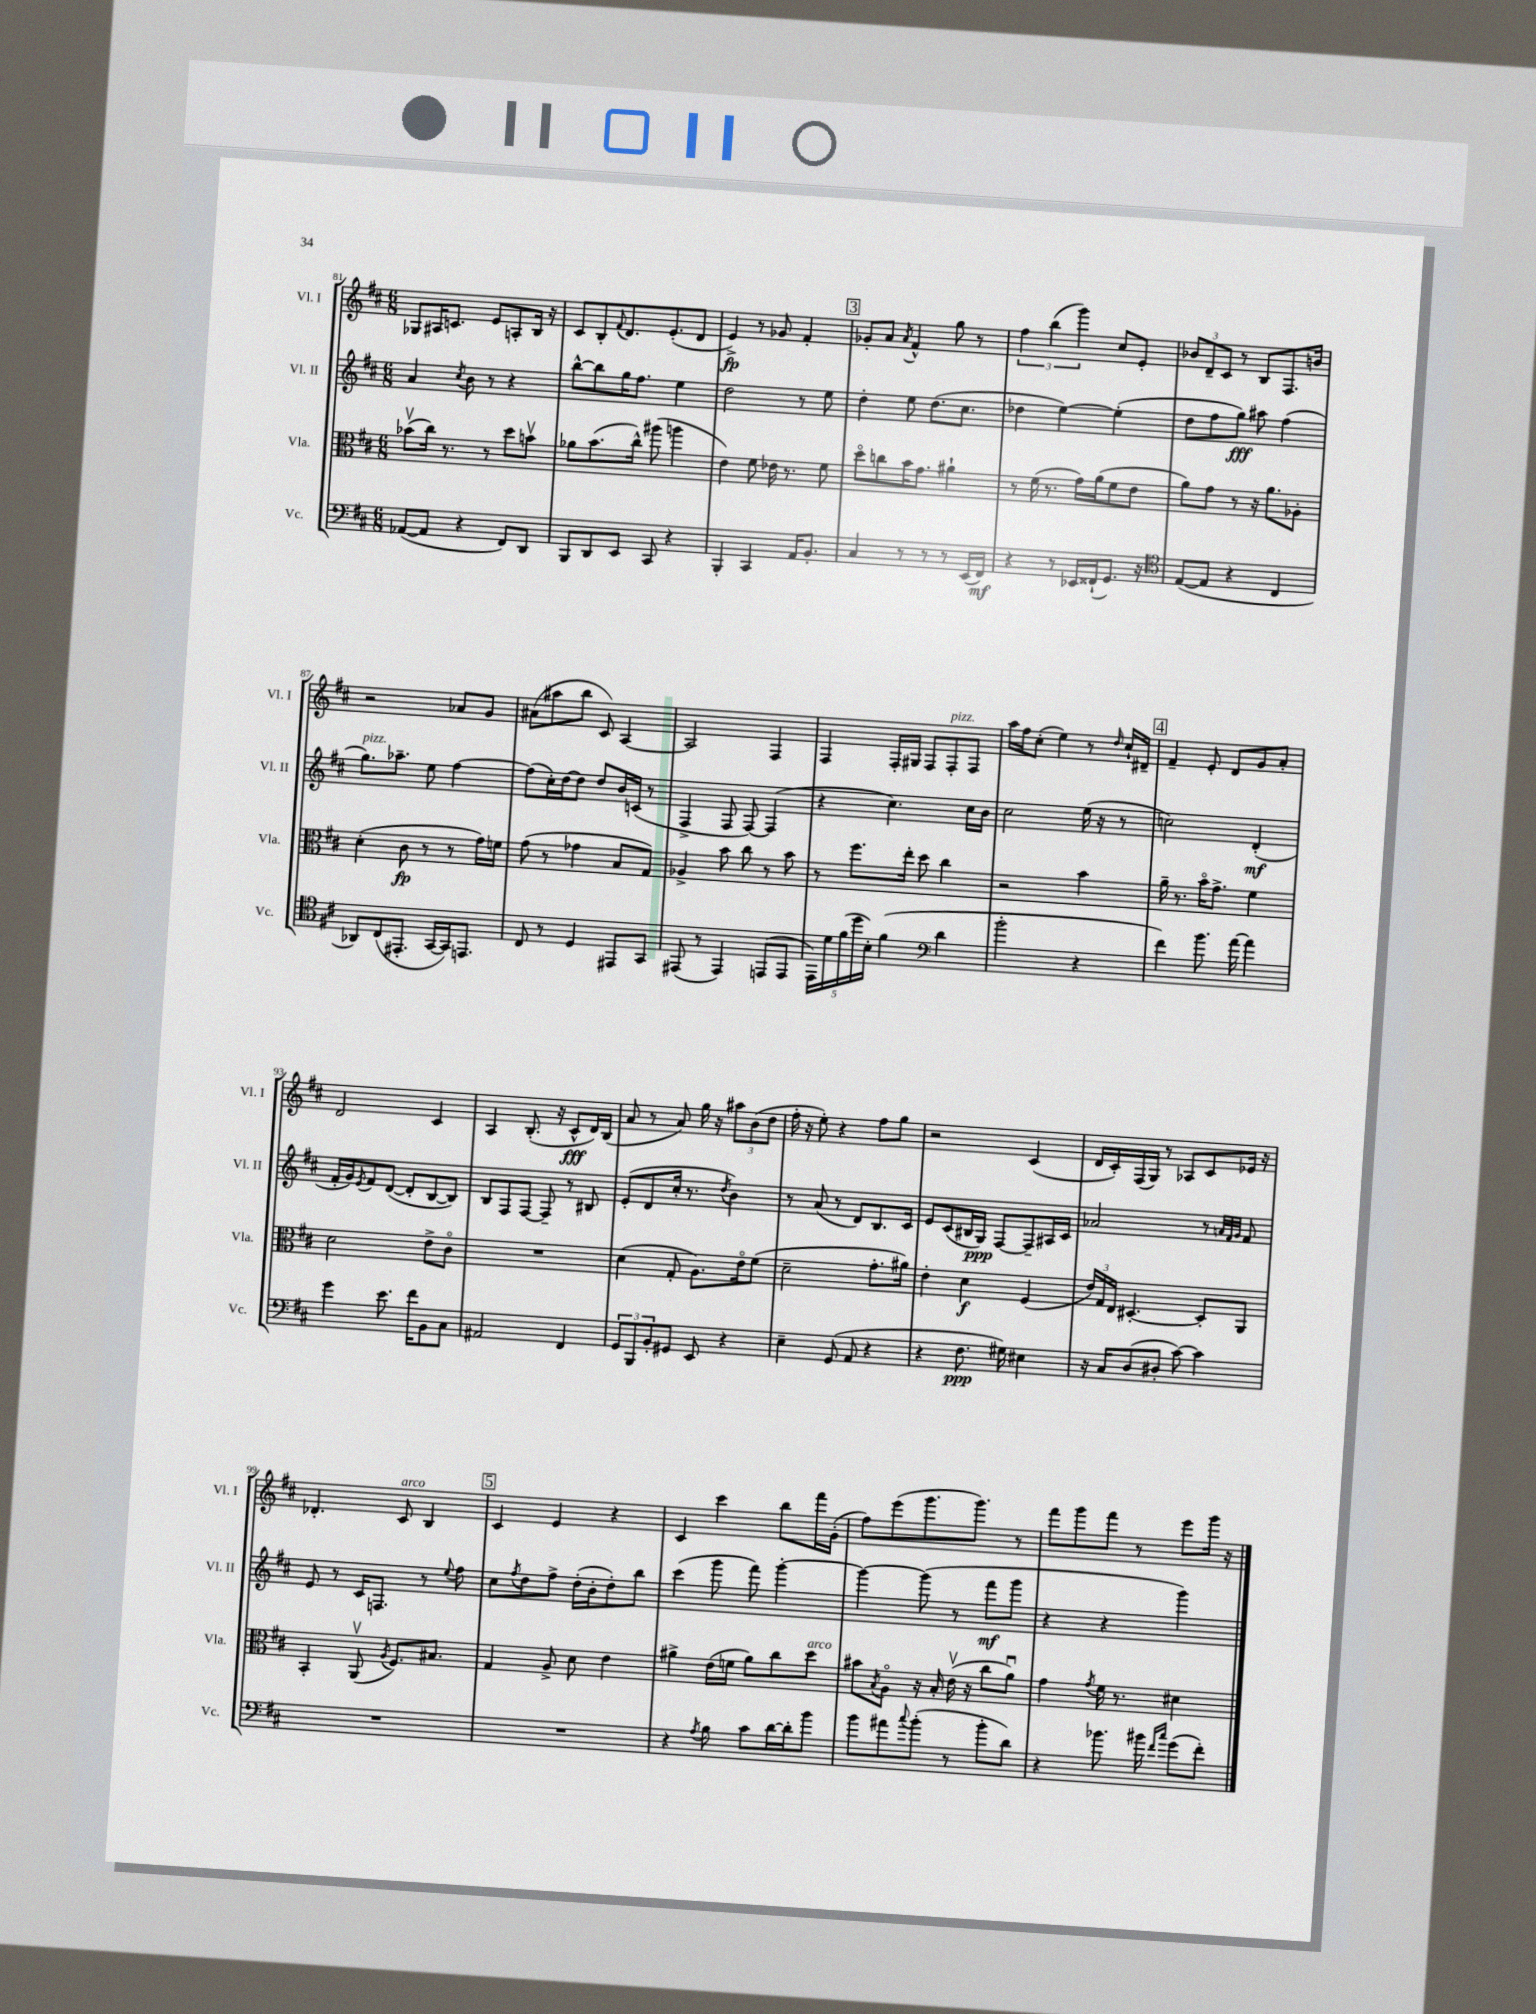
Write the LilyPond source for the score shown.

<<
\new StaffGroup <<
\new Staff = "s0" \with { instrumentName = "Vl. I" shortInstrumentName = "Vl. I" } {
    \clef treble \key d \major \numericTimeSignature \time 6/8
    ges8 ais16 c'8. e'8 a8-. b16 r16 |
    cis'8 b8-. \appoggiatura { fis'8 } d'8. e'8.-.( d'8 |
    e'4->\fp) r8 ges'8 fis'4-. |
    \mark \markup { \box "3" } ges'8-. a'8 \acciaccatura { a'8 } fis'4-^ g''8 r8 |
    \tuplet 3/2 { fis''4 b''4( g'''4) } cis''8 e'8-. |
    \tuplet 3/2 { bes'8 d'8-- cis'8 } r8 b8 fis8. b'16 |
    r2 aes'8 g'8 |
    ais'8( ais''8 b''8 cis'8) a4~ |
    a2 fis4 |
    fis4 fis16-. gis16 fis8 fis8-.^\markup { \italic "pizz." } fis8 |
    a''16 fis''16 cis''8-.( e''4) r8 \grace { d''16 } cis''16-! dis'16-- |
    \mark \markup { \box "4" } fis'4-- e'8-. d'8 g'8 a'8-. |
    d'2 cis'4 |
    a4 b8.-.( r16 cis'8-^\fff d'16) b16( |
    a'8 r8 a'8) g''16 r16 \tuplet 3/2 { ais''8 b'8( d''8 } |
    fis''16-. r16 e''8-.) r4 fis''8 g''8 |
    r2 cis'4( |
    d'16 cis'16-.) fis16( g16) r8 aes8 cis'8 ees'16 r16 |
    des'4.-. cis'8^\markup { \italic "arco" } b4 |
    \mark \markup { \box "5" } cis'4 e'4 r4 |
    cis'4 cis'''4 b''8 fis'''16 g'16-.( |
    fis''8) e'''8( g'''8. g'''8.) r8 |
    fis'''8 g'''8 fis'''8 r8 e'''8 g'''16 r16 \bar "|." |
}
\new Staff = "s1" \with { instrumentName = "Vl. II" shortInstrumentName = "Vl. II" } {
    \clef treble \key d \major \numericTimeSignature \time 6/8
    a'4 \acciaccatura { cis''8 } b'8 r8 r4 |
    b''8~-^ b''8 g''16 fis''8. e''4 |
    d''2 r8 e''8 |
    \mark \markup { \box "3" } d''4-. e''8 d''8.( cis''8. |
    des''4 e''4~) e''4-.( |
    d''8 fis''8 g''8\fff) ais''8 fis''4( |
    g''8.^\markup { \italic "pizz." }) aes''8.-- e''8 fis''4~ |
    fis''8( cis''16-.) d''16~ d''8 d''8 b'16 c'16( r8 |
    fis4-> fis8 fis8~) fis4( |
    r4 cis''4.) cis''16 b'16 |
    cis''2 e''16( r16 r8 |
    \mark \markup { \box "4" } c''2) d'4-.\mf( |
    fis'16-. g'16) \acciaccatura { e'8 } fis'8 d'8~( d'8-. b8~ b8) |
    b8 fis8 fis8~ fis8-- r8 bis8 |
    e'8-.( d'8 cis''16-. r8. \acciaccatura { d''8 } b'4) |
    r8 a'8( r8 d'8) b8. cis'16 |
    e'8 cis'8( bis16 g16\ppp) fis8~ fis8-- ais16 cis'16 |
    aes'2 r8 \grace { a'32 fis'32 g'32 } fis'8 |
    e'8 r8 cis'16 f8. r8 \appoggiatura { e''8 } fis''8 |
    \mark \markup { \box "5" } cis''8 \acciaccatura { fis''8 } d''8 fis''8-> d''16-.( b'16-. d''8-.) b''8 |
    cis'''4( g'''8 fis'''8) g'''4~-. |
    g'''4~ g'''8( r8 fis'''8\mf g'''8 |
    r4 r4 g'''4) \bar "|." |
}
\new Staff = "s2" \with { instrumentName = "Vla." shortInstrumentName = "Vla." } {
    \clef alto \key d \major \numericTimeSignature \time 6/8
    bes'8\upbow( cis''16) r8. r8 d''8 b'8\upbow |
    aes'8 b'8.( cis''16-^) ais''8( a''4 |
    e'4) fis'8 ees'16 r8. fis'8 |
    \mark \markup { \box "3" } d''8\flageolet c''8 b'16 g'8. ais'4-! |
    r8 fis'16( r8. g'16) a'16( fis'8 e'8 |
    a'8) g'8 r8 r16 a'8. aes8-. |
    d'4-.( cis'8\fp r8 r8 g'16) f'16 |
    g'8( r8 ges'4 b8 g8) |
    aes4-> b'8 cis''8 r8 b'8 |
    r8 fis''8. e''16-. d''8 cis''4 |
    r2 b'4 |
    \mark \markup { \box "4" } a'16-- r8. b'16\flageolet g'8.-> fis'4 |
    d'2 e'8-> cis'8\flageolet |
    R2. |
    d'4( g8-. a8.) e'16\flageolet fis'8( |
    d'2-- g'8.-. ais'16) |
    e'4-. d'4\f fis4( |
    \tuplet 3/2 { e'16) g16 e16 } dis4.~-. dis8-. a,8 |
    b,4-. a,8\upbow( \acciaccatura { a8 } fis8.) bis8. |
    \mark \markup { \box "5" } g4 a8-> d'8 e'4 |
    ais'4-> e'16( f'16 ais'8) cis''8 d''8^\markup { \italic "arco" } |
    bis'8 \acciaccatura { b8 } a8\flageolet r16 b16-. e'16\upbow( r16 cis''8 a'8\downbow) |
    g'4 \acciaccatura { g'8 } fis'16 r8. dis'4 \bar "|." |
}
\new Staff = "s3" \with { instrumentName = "Vc." shortInstrumentName = "Vc." } {
    \clef bass \key d \major \numericTimeSignature \time 6/8
    aes,8~( aes,8 r4 fis,8) d,8 |
    b,,8 d,8 e,8 cis,8 r4 |
    b,,4-. cis,4 a,16 b,8.-. |
    \mark \markup { \box "3" } cis4 r8 r8 r8 e,16( fis,16\mf) |
    r4 r8 ees,16 fisis,16-!( g,8.) r16 |
    \clef tenor e8~( e8 r4 cis4 |
    aes,8) cis8( eis,8.-. g,16~ g,16) e,8. |
    cis8 r8 d4 eis,8 g,8 |
    eis,8( r8 eis,4) e,8( e,8 |
    \tuplet 5/4 { e,16) d'16 fis'16( d''16 b16-.) } fis'4( \clef bass d'4 |
    b'2-. r4 |
    \mark \markup { \box "4" } fis'4) b'8. a'16~ a'4 |
    g'4 e'8. fis'16 b,8 cis8 |
    ais,2 fis,4 |
    \tuplet 3/2 { g,8 b,,8 b,8-. } gis,8 e,8 r4 |
    e4-- g,8( a,8 r4 |
    r4 fis8.\ppp gis16) eis4 |
    r16 cis16 d8( dis8-. cis'8~) cis'4 |
    R2. |
    \mark \markup { \box "5" } R2. |
    r4 \acciaccatura { a8 } b8 cis'8 d'16~ d'16-. b'8 |
    b'8 ais'8 \appoggiatura { cis''8 } b'8-.( r8 b'8-. d'8) |
    r4 bes'8. bis'16 \grace { fis'16 cis''16 } g'8( fis'8-.) \bar "|." |
}
>>
>>
\layout { \context { \Score currentBarNumber = #81 } }
